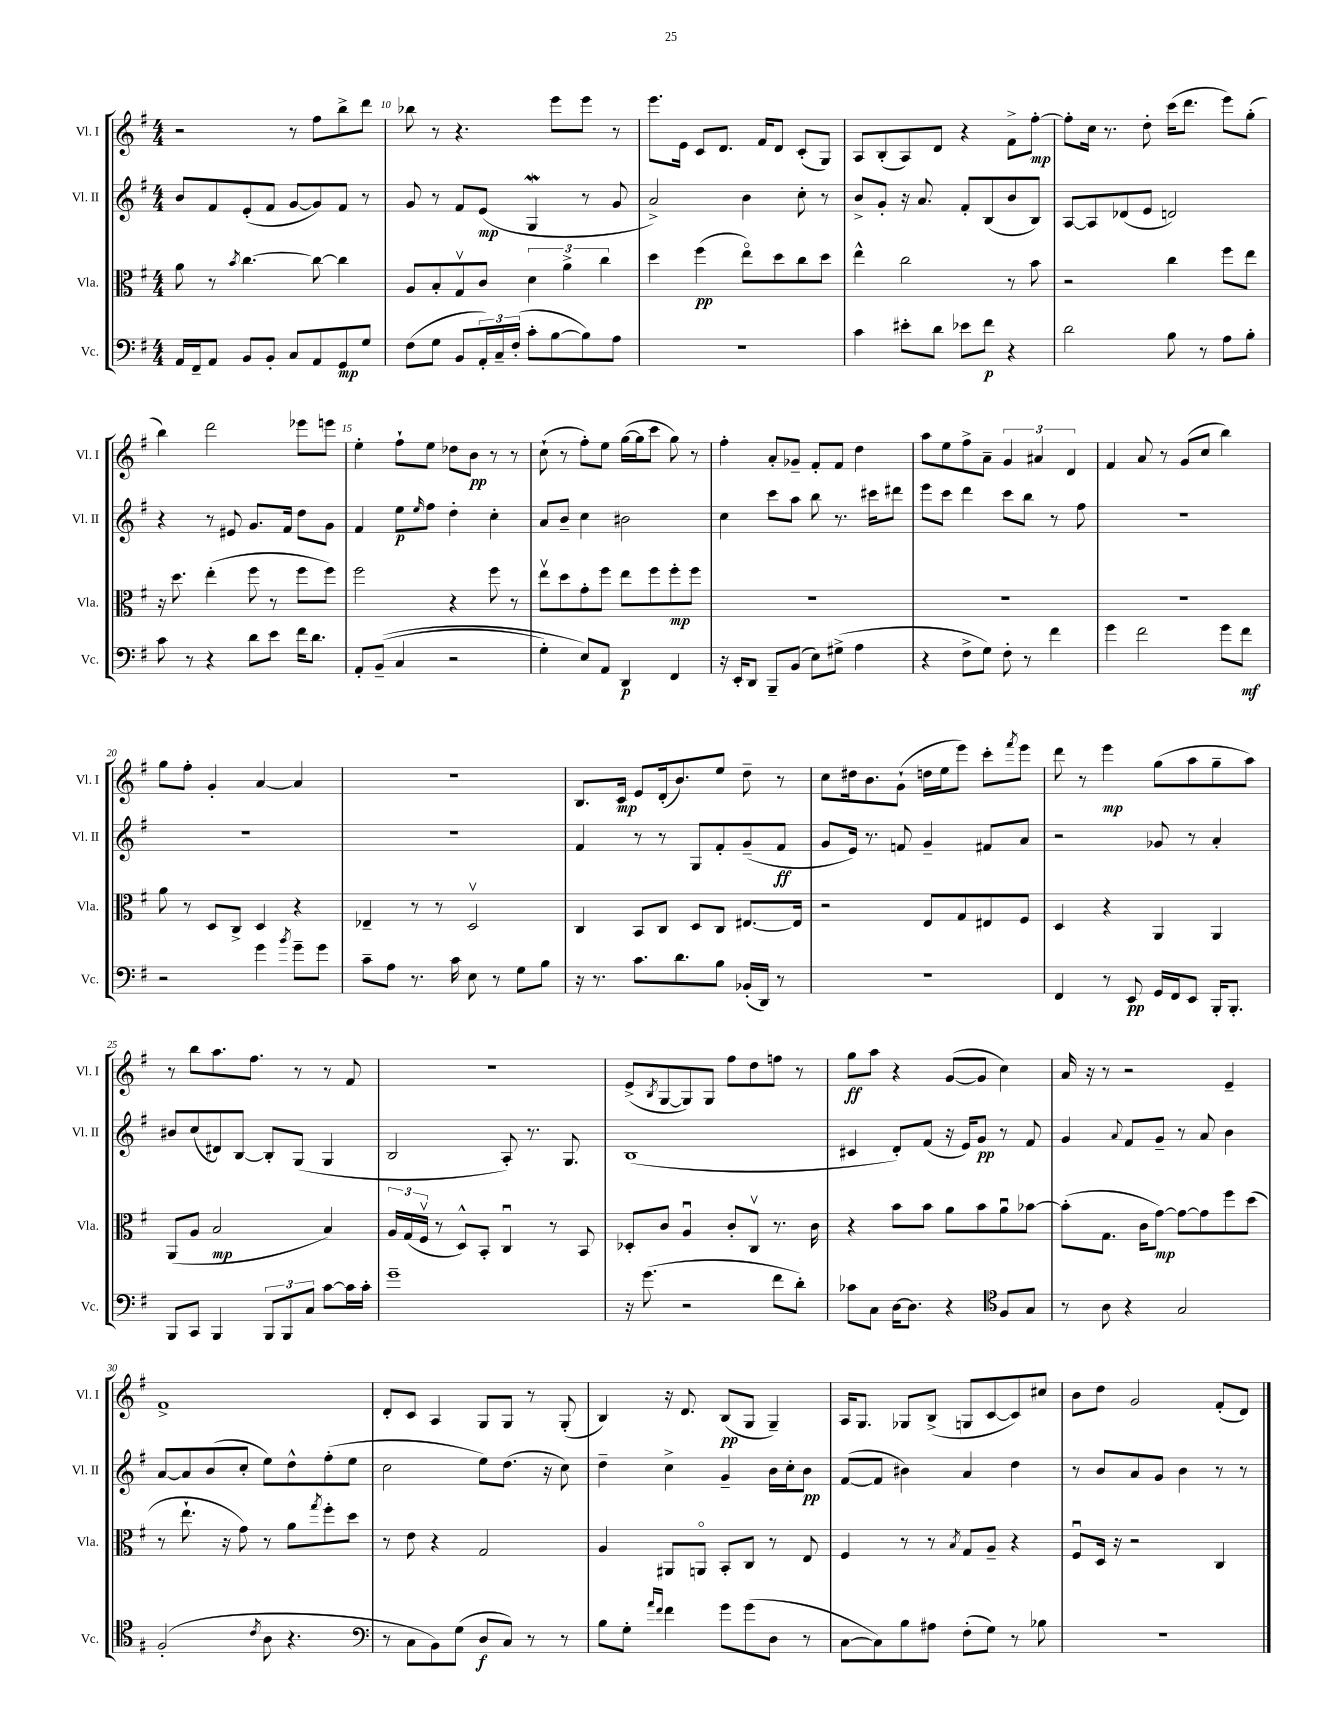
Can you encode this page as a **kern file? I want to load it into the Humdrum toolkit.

**kern	**kern	**kern	**kern
*staff4	*staff3	*staff2	*staff1
*clefF4	*clefC3	*clefG2	*clefG2
*k[f#]	*k[f#]	*k[f#]	*k[f#]
*M4/4	*M4/4	*M4/4	*M4/4
16AA	8a	8b	2r
16FF#~	.	.	.
8AA	8r	8f#	.
.	8qb	.	.
8BB	[4.cc	(8e'	.
8BB'	.	8f#	.
8C	.	[8g	8r
8AA	8cc_	8g])	8ff#
8GG	4cc]	8f#	8bb^
8G	.	8r	8ddd
=	=	=	=
(8F#	8A	8g	8bb-
8G	8B'	8r	8r
8BB	8Gv	8f#	4.r
24AA')	8c	(8e	.
24C~	.	.	.
(24F#'	.	.	.
8c'	6d	4G	.
[8B	.	.	8eee
.	6a^	.	.
8B])	.	8r	8eee
.	6cc	.	.
8A	.	8g	8r
=	=	=	=
1r	4dd	2a^)	8.eee
.	.	.	16e
.	(4ff#	.	8c
.	.	.	8.d
.	8eeo)	4b	.
.	.	.	16f#
.	8dd	.	8d
.	8cc	8cc'	(8c'
.	8dd	8r	8G)
=	=	=	=
4c	4ee^^	8b^	8A
.	.	8g'	(8B'
8e#'	2cc	16r	8A)
.	.	8.a	.
8d	.	.	8d
8e-	.	8f#'	4r
8f#	.	(8B	.
4r	8r	8b	8f#^
.	8b	8B)	[8ff#'
=	=	=	=
2d	2r	[8A	8ff#']
.	.	8A]	16cc
.	.	.	8.r
.	.	(8d-	.
.	.	8e	8dd'
8B	4cc	2d)	(16ccc
.	.	.	8.ddd
8r	.	.	.
8A	8ff#	.	8eee)
8B'	8ee	.	(8gg'
=	=	=	=
8c	16r	4r	4bb)
.	8.dd	.	.
8r	.	.	.
4r	(4ee'	8r	2ddd
.	.	8e#	.
8d	8ff#	8.g	.
8e	8r	.	.
.	.	16f#	.
16f#	8ff#	8dd	8eee-
8.d	.	.	.
.	8ff#)	8g	8eee
=	=	=	=
8AA'	2ff#	4f#	4ee'
&((8BB~	.	.	.
4C	.	8ee	8ff#`
.	.	16qqee	.
.	.	8ff#	8ee
2r	4r	4dd'	8dd-
.	.	.	8b
.	8ff#	4cc'	8r
.	8r	.	8r
=	=	=	=
4G')	8eev	8a	(8cc`
.	8dd	8b~	8r
8E&)	8g'	4cc	8ff#')
8AA	8ff#	.	8ee
4DD	8ee	2b#	([16gg
.	.	.	16gg]
.	8ff#	.	8ccc
4FF#	8ff#'	.	8gg)
.	8ff#	.	8r
=	=	=	=
16r	1r	4cc	4ff#'
16EE'	.	.	.
8DD	.	.	.
8BBB~	.	8ccc	8a'
(8BB	.	8aa	8g-~
8E)	.	8bb	8f#'
(8G#^	.	8.r	8f#
4A	.	.	4dd
.	.	16ccc#	.
.	.	8ddd#	.
=	=	=	=
4r	1r	8eee	8aa
.	.	8ccc	8ee
8F#^	.	4ddd	8ff#^
8G)	.	.	8a~
8F#'	.	8ccc	6g
8r	.	8bb	.
.	.	.	6a#
4f#	.	8r	.
.	.	.	6d
.	.	8ff#	.
=	=	=	=
4g	1r	1r	4f#
2f#	.	.	8a
.	.	.	8r
.	.	.	(8g
.	.	.	8cc
8g	.	.	4bb)
8f#	.	.	.
=	=	=	=
2r	8a	1r	8gg
.	8r	.	8ff#'
.	8D	.	4g'
.	8C^	.	.
4g	4D	.	[4a
8qb	.	.	.
8g~	4r	.	4a]
8g	.	.	.
=	=	=	=
8c~	4E-~	1r	1r
8A	.	.	.
8.r	8r	.	.
.	8r	.	.
16c	.	.	.
8E	2Dv	.	.
8r	.	.	.
8G	.	.	.
8B	.	.	.
=	=	=	=
16r	4C	4f#	8.B
8.r	.	.	.
.	.	.	16c
8.c	8BB	8r	8e
.	8C	8r	(16d'
8.d	.	.	8.b)
.	8D	8G	.
8B	8C	8f#'	8ee
(16BB-'	[8.E#	(8g~	8dd~
16DD)	.	.	.
8r	.	8f#	8r
.	16E#]	.	.
=	=	=	=
1r	2r	8g	8cc
.	.	16e)	16dd#
.	.	8.r	8.b
.	.	8f	(8g`
.	8E	4g~	16dd
.	.	.	16ee
.	8G	.	8eee)
.	8E#	8f#	8ccc'
.	.	.	8qfff#
.	8F#	8a	8eee
=	=	=	=
4FF#	4D	2r	8ddd
.	.	.	8r
8r	4r	.	4eee
8EE	.	.	.
16GG	4AA	8g-	(8gg
16FF#	.	.	.
8EE	.	8r	8aa
16BBB'	4AA	4a'	8gg~
8.BBB'	.	.	.
.	.	.	8aa)
=	=	=	=
8BBB	(8AA	8b#	8r
8CC	8A	(8cc	8bb
4BBB	2B	8d#)	8.aa
.	.	[8B	.
.	.	.	8.ff#
12BBB	.	8B']	.
12BBB	.	.	.
.	.	(8G	8r
12C	.	.	.
[8c	4B)	4G	8r
16c]	.	.	8f#
16c'	.	.	.
=	=	=	=
1g~	24A	2B	1r
.	(24G	.	.
.	24F#v	.	.
.	8r	.	.
.	8D^^)	.	.
.	8BB'	.	.
.	4Cu	8A')	.
.	.	8.r	.
.	8r	.	.
.	.	8.G	.
.	8BB	.	.
=	=	=	=
16r	8D-'	(1B	(8e^
(8.g	.	.	.
.	.	.	8qB
.	8c	.	[8G
2r	4Au	.	8G])
.	.	.	8G
.	8c'	.	8ff#
.	8Cv	.	8dd
8f#	8.r	.	8ff
8d')	.	.	8r
.	16c	.	.
=	=	=	=
8c-	4r	4c#	8gg
8C	.	.	8aa
[16D	8b	8d')	4r
8.D]	.	.	.
.	8b	(8f#	.
4r	8a	16r	([8g
.	.	16e)	.
.	8b	8g	8g]
*clefC4	*	*	*
8F#	8au	8r	4cc)
8G	[8b-	8f#	.
=	=	=	=
8r	(8b-']	4g	16a
.	.	.	16r
8A	8.G	.	8r
.	.	8qqa	.
4r	.	8f#	2r
.	16c	.	.
.	[8g)	8g~	.
2G	8g_	8r	.
.	8g]	8a	.
.	8ff#	4b	4e~
.	(8dd	.	.
=	=	=	=
(2F#'	8r	[8a	1f#^
.	8.ee`	8a]	.
.	.	(8b	.
.	16r	.	.
.	8g)	8cc'	.
8qc	.	.	.
8A	8r	8ee)	.
4.r	8a	8dd^^	.
.	8qgg	.	.
.	8ff#'	(8ff#'	.
.	8dd	8ee	.
=	=	=	=
*clefF4	*	*	*
8r	8r	2cc	8d'
8C	8e	.	8c
8BB)	4r	.	4A
(8G	.	.	.
8D	2G	8ee)	8G
8C)	.	(8.dd	8G
8r	.	.	8r
.	.	16r	.
8r	.	8cc)	(8G'
=	=	=	=
8B	4A	4dd~	4B)
8G'	.	.	.
16qqa	.	.	.
16qqf#	.	.	.
4f#	8AA#	4cc^	16r
.	.	.	8.d
.	8AAo	.	.
8g	8BB'	4g~	(8B
(8g	8C	.	8G
8D	8r	16b	4G~)
.	.	16cc'	.
8r	8E	8b	.
=	=	=	=
[8C	4F#	([8f#	16A
.	.	.	8.G
8C])	.	8f#]	.
8B	8r	4b#)	8G-
8A#	8r	.	(8B^
.	8qB	.	.
(8F#'	8G	4a	8G
8G)	8A~	.	[8c
8r	4r	4dd	8c])
8B-	.	.	8cc#
=	=	=	=
1r	8F#u	8r	8b
.	16D	8b	8dd
.	16r	.	.
.	2r	8a	2g
.	.	8g	.
.	.	4b	.
.	4C	8r	(8f#'
.	.	8r	8d)
==	==	==	==
*-	*-	*-	*-
